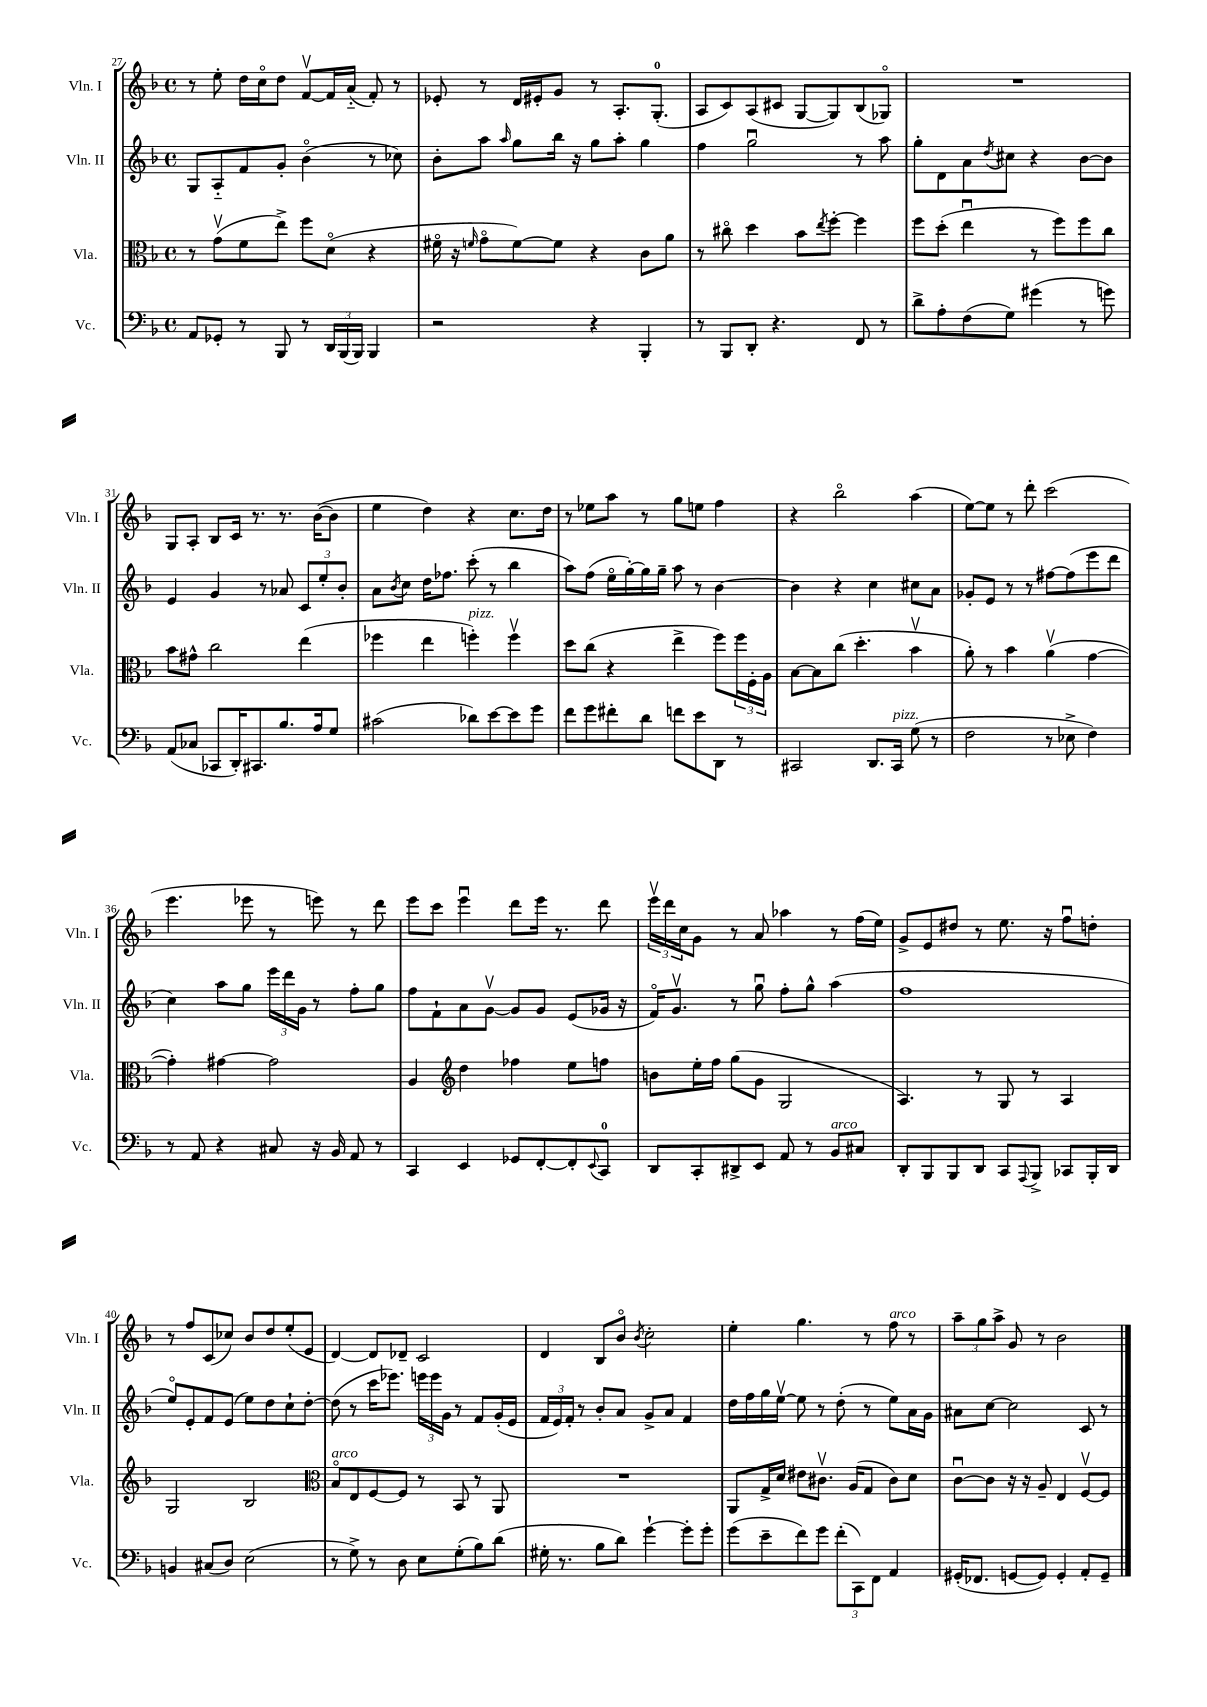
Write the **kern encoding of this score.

**kern	**kern	**kern	**kern
*staff4	*staff3	*staff2	*staff1
*clefF4	*clefC3	*clefG2	*clefG2
*k[b-]	*k[b-]	*k[b-]	*k[b-]
*M4/4	*M4/4	*M4/4	*M4/4
*met(c)	*met(c)	*met(c)	*met(c)
8AA	8r	8G	8r
8GG-'	(8gv	8A'~	8ee'
8r	8f	8f	16dd
.	.	.	16cco
8BBB-	8ee^)	8g'	8dd
8r	8ff	(4b-o	[8fv
24DD	(8do	.	16f]
(24BBB-	.	.	.
.	.	.	(16a'~
24BBB-)	.	.	.
4BBB-	4r	8r	8f')
.	.	8cc-)	8r
=	=	=	=
2r	16f#o	8b-'	8e-'
.	16r	.	.
.	16qqf	.	.
.	8go	8aa	8r
.	.	16qqaa	.
.	[8f)	8gg	16d
.	.	.	16e#'
.	8f]	16bb-	8g
.	.	16r	.
4r	4r	8gg	8r
.	.	8aa'	8.A'
4BBB-'	8c	4gg	.
.	.	.	(8.G'
.	8a	.	.
=	=	=	=
8r	8r	4ff	8A
8BBB-	8cc#o	.	8c)
8DD'	4dd	2ggu	(8A
4.r	.	.	8c#
.	8b-	.	[8G
.	8qee	.	.
.	[8ff'	.	8G])
8FF	4ff]	8r	(8B-
8r	.	8aa	8G-o)
=	=	=	=
8d^	8ff	8gg'	1r
8A'	(8dd'	8d	.
(8F	4eeu	8a	.
.	.	8qdd	.
8G)	.	8cc#	.
(4g#	8r	4r	.
.	8ff)	.	.
8r	8ff	[8b-	.
8g)	8cc	8b-]	.
=	=	=	=
(8AA	8b-	4e	8G
8C-	8g#^^	.	8A'
8CC-	2cc	4g	8B-
16DD')	.	.	16c
8.CC#	.	.	8.r
.	.	8r	.
8.B-	.	8a-	8.r
.	(4ee	12c	.
16A	.	.	([16b-
.	.	12ee'	.
8G	.	.	8b-]
.	.	12b-'	.
=	=	=	=
(2c#	4ff-	8a	4ee
.	.	8qb-	.
.	.	8cc	.
.	4ee	16dd	4dd)
.	.	8.ff-	.
8d-)	4ff')	(8ccc'	4r
[8e	.	8r	.
8e]	4ffv	4bb-	8.cc
8g	.	.	.
.	.	.	16dd
=	=	=	=
8f	8dd	8aa)	8r
8g	(8cc	(8ff	8ee-
8f#'	4r	16eeo	8aa
.	.	[16gg')	.
8d	.	16gg]	8r
.	.	16gg~	.
8f	4ee^	8aa	8gg
8e	.	8r	8ee
8DD	8ff)	[4b-	4ff
8r	24ff	.	.
.	24F'	.	.
.	24A	.	.
=	=	=	=
2CC#	[8B-	4b-]	4r
.	8B-]	.	.
.	(8cc	4r	2bb-o
.	4.dd'	.	.
8.DD	.	4cc	.
16CC#	.	.	.
(8G	4b-v	8cc#	(4aa
8r	.	8a	.
=	=	=	=
2F	8a')	8g-'	[8ee)
.	8r	8e	8ee]
.	4b-	8r	8r
.	.	8r	8ddd'
8r	(4av	[8ff#	(2ccc
8E-^	.	(8ff#]	.
4F)	[4g	8eee	.
.	.	8ddd	.
=	=	=	=
8r	4g'])	4cc)	4.eee
8AA	.	.	.
4r	[4g#	8aa	.
.	.	8gg	8eee-
8C#	2g#]	24eee	8r
.	.	24ddd	.
.	.	24g	.
16r	.	8r	8eee)
16BB-	.	.	.
8AA	.	8ff'	8r
8r	.	8gg	8ddd
=	=	=	=
4CC	4A	8ff	8eee
.	.	8f`	8ccc
*	*clefG2	*	*
4EE	4dd	8a	4eeeu
.	.	[8gv	.
8GG-	4ff-	8g]	8ddd
[8FF'	.	8g	16eee
.	.	.	8.r
8FF']	8ee	(8e	.
8qqEE	.	.	.
8CC	8ff	16g-	8ddd
.	.	16r	.
=	=	=	=
8DD	8b	16fo)	24eeev
.	.	.	24ddd
.	.	8.gv	.
.	.	.	24cc
8CC'	16ee'	.	8g
.	16ff	.	.
8DD#^	(8gg	8r	8r
8EE	8g	8ggu	8a
8AA	2G	8ff'	4aa-
8r	.	8gg^^	.
8BB-	.	(4aa	8r
8C#	.	.	(16ff
.	.	.	16ee)
=	=	=	=
8DD'	4.A)	1ff	8g^
8BBB-	.	.	8e
8BBB-	.	.	8dd#
8DD	8r	.	8r
8CC	8G	.	8.ee
8qqAAA	.	.	.
8BBB-^	8r	.	.
.	.	.	16r
8CC-	4A	.	8ffu
16BBB-'	.	.	8dd'
16DD	.	.	.
=	=	=	=
4BB	2G	8eeo)	8r
.	.	8e'	8ff
(8C#	.	8f	(8c
8D)	.	(8e	8cc-)
(2E	2B-	8ee)	8b-
.	.	8dd	8dd
.	.	8cc`	(8ee'
.	.	[8dd'	8e
=	=	=	=
*	*clefC3	*	*
8r	8B-o	(8dd]	[4d)
8G^)	8E	8r	.
8r	[8F	16ccc	8d]
.	.	8.eee-)	.
8D	8F]	.	8d-~
8E	8r	24eee	2c
.	.	24eee	.
.	.	24g	.
(8G'	8BB-	8r	.
8B-)	8r	8f	.
(8d	8AA	(16g'	.
.	.	16e	.
=	=	=	=
16G#'	1r	24f	4d
.	.	24e)	.
8.r	.	.	.
.	.	24f'	.
.	.	8r	.
8B-	.	8b-'	8B-
8d)	.	8a	8b-o
.	.	.	8qb-
[4g`	.	8g^	2cc'
.	.	8a	.
8g']	.	4f	.
8g'	.	.	.
=	=	=	=
(8g	8AA	16dd	4ee'
.	.	16ff	.
8e~	16G^	16gg	.
.	16d	[16eev	.
8f)	8e#	8ee]	4.gg
8g	8.c#v	8r	.
(12f'	.	(8dd'	.
.	(16A	.	.
12CC)	.	.	.
.	8G	8r	8r
12FF	.	.	.
4AA	8c#)	8ee)	8ff
.	8d	16a	8r
.	.	16g	.
=	=	=	=
(16GG#'	[8cu	8a#	12aa~
8.FF-	.	.	.
.	.	.	12gg
.	8c]	[8cc	.
.	.	.	12aa^
[8GG	16r	2cc]	8g
.	16r	.	.
8GG])	8A~	.	8r
4GG'	4E	.	2b-
8AA'	[8Fv	8c	.
8GG~	8F]	8r	.
==	==	==	==
*-	*-	*-	*-
